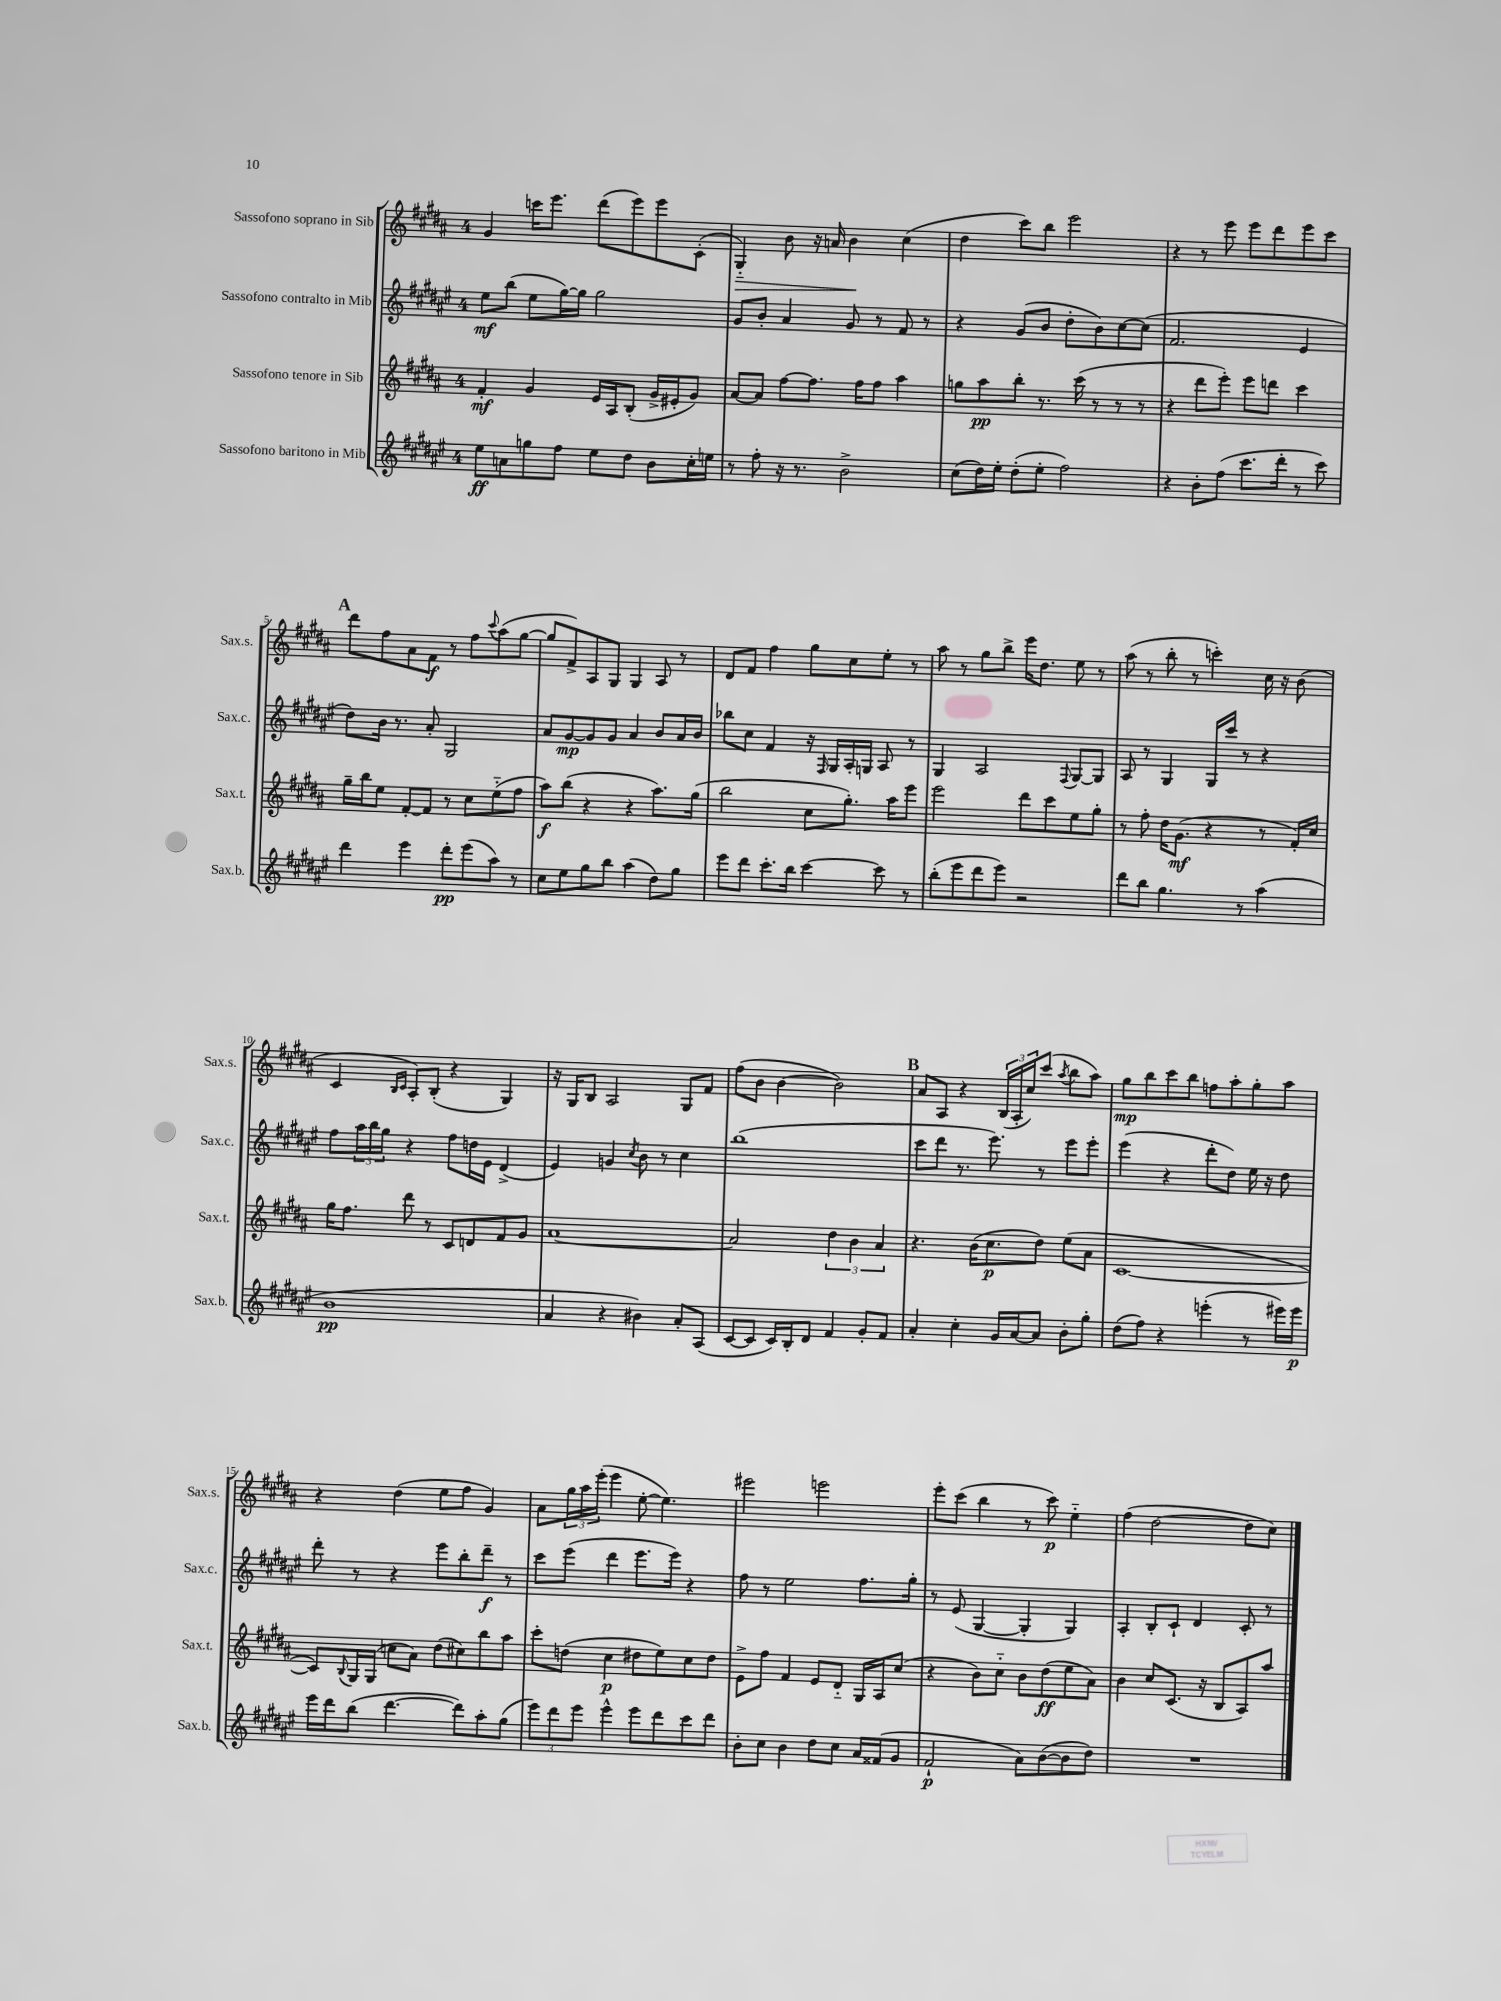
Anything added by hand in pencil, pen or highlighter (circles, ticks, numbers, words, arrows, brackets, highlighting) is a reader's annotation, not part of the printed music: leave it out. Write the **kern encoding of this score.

**kern	**dynam	**kern	**dynam	**kern	**dynam	**kern	**dynam
*part4	*part4	*part3	*part3	*part2	*part2	*part1	*part1
*staff4	*staff4	*staff3	*staff3	*staff2	*staff2	*staff1	*staff1
*I"Sassofono baritono in Mib	*	*I"Sassofono tenore in Sib	*	*I"Sassofono contralto in Mib	*	*I"Sassofono soprano in Sib	*
*I'Sax.b.	*	*I'Sax.t.	*	*I'Sax.c.	*	*I'Sax.s.	*
*clefG2	*	*clefG2	*	*clefG2	*	*clefG2	*
*k[f#c#g#d#a#e#]	*	*k[f#c#g#d#a#]	*	*k[f#c#g#d#a#e#]	*	*k[f#c#g#d#a#]	*
*M4/4	*	*M4/4	*	*M4/4	*	*M4/4	*
=1	=1	=1	=1	=1	=1	=1	=1
8ee#\L	ff	4f#'/	mf	8ee#\L	mf	4g#/	.
8an\	.	.	.	(8bb\J	.	.	.
8ggn\	.	4g#/	.	8ee#\L	.	16cccn\KL	.
.	.	.	.	.	.	8.eee\J	.
8ff#\J	.	.	.	[16gg#\L)	.	.	.
.	.	.	.	16gg#\JJ]	.	.	.
8ee#\L	.	16e/LL	.	2gg#\	.	(8ddd#\L	.
.	.	16A#/J	.	.	.	.	.
8dd#\J	.	(8B'/J	.	.	.	8eee\)	.
8b\L	.	16g#^/LL	.	.	.	8eee\	.
.	.	16e#X'/J	.	.	.	.	.
16cc#'\L	.	8g#/J)	.	.	.	(8c#'\J	.
16een\JJ	.	.	.	.	.	.	.
=2	=2	=2	=2	=2	=2	=2	=2
!	!	!	!	!	!	!	!LO:HP:b
8r	.	[8a#/L	.	8g#/L	.	4G#/)	>
8ff#'\	.	8a#/J]	.	8b'/J	.	.	.
16r	.	[8ff#\L	.	4a#/	.	8b\	.
8.r	.	.	.	.	.	.	.
.	.	8.ff#\J]	.	.	.	16r	.
.	.	.	.	.	.	16an/	.
2b^\	.	.	.	8g#/	.	4b\	.
.	.	16ff#\KL	.	.	.	.	.
.	.	8ff#\J	.	8r	.	.	.
.	.	4aa#\	.	8f#/	.	(4cc#\	]
.	.	.	.	8r	.	.	.
=3	=3	=3	=3	=3	=3	=3	=3
(8cc#\L	.	8ggn\L	.	4r	.	4dd#\	.
16dd#\L)	.	8aa#\	pp	.	.	.	.
16ee#'\JJ	.	.	.	.	.	.	.
(8dd#'\L	.	8bb'\J	.	(8g#/L	.	8ccc#\L)	.
8ee#'\J	.	8.r	.	8b/J	.	8bb\J	.
2ff#\)	.	.	.	8dd#'\L	.	2eee\	.
.	.	(16ccc#\	.	.	.	.	.
.	.	8r	.	8b\)	.	.	.
.	.	8r	.	[8cc#\	.	.	.
.	.	8r	.	(8cc#\J]	.	.	.
=4	=4	=4	=4	=4	=4	=4	=4
4r	.	4r	.	2.f#/	.	4r	.
8b'\L	.	8ddd#\L	.	.	.	8r	.
(8ff#\J	.	8eee'\J)	.	.	.	8eee\	.
8.ccc#\L	.	8eee\L	.	.	.	8eee\L	.
.	.	8dddn\J	.	.	.	8ddd#\	.
16ddd#'\Jk	.	.	.	.	.	.	.
8r	.	4ccc#\	.	4e#/	.	8eee\	.
8ccc#\)	.	.	.	.	.	8ccc#\J	.
!!LO:LB:g=z
!!LO:REH:place=s1:t=A
=5	=5	=5	=5	=5	=5	=5	=5
4ddd#\	.	16gg#~\LL	.	8dd#\L)	.	8ddd#\L	.
.	.	16bb\J	.	.	.	.	.
.	.	8ee\J	.	16b\Jk	.	8ff#\	.
.	.	.	.	8.r	.	.	.
4eee#\	.	[8f#'/L	.	.	.	8a#\	.
.	.	8f#/J]	.	8a#'/	.	8f#\J	f
8ddd#'\L	pp	8r	.	2G#/	.	8r	.
(8eee#\	.	8cc#\L	.	.	.	8ff#\L	.
.	.	.	.	.	.	8qqccc#/	.
8aa#\J)	.	(8ee\	.	.	.	(8aa#\	.
8r	.	8ff#\J	.	.	.	[8gg#\J	.
=6	=6	=6	=6	=6	=6	=6	=6
8cc#\L	.	8aa#\L)	f	8a#/L	.	8gg#/L]	.
8ee#\	.	(8bb\J	.	[8g#/	mp	8f#^/)	.
8gg#\	.	4r	.	8g#/]	.	8A#/	.
8bb\J	.	.	.	8g#/J	.	8G#/J	.
(4aa#\	.	4r	.	4a#/	.	4G#/	.
8dd#\L)	.	8.aa#\L)	.	8b/L	.	8A#/	.
8gg#\J	.	.	.	16a#/L	.	8r	.
.	.	(16gg#\Jk	.	16b/JJ	.	.	.
=7	=7	=7	=7	=7	=7	=7	=7
8eee#\L	.	2bb\	.	8bb-X\L	.	8d#/L	.
8ddd#\J	.	.	.	8cc#\J	.	8f#/J	.
8.ccc#'\L	.	.	.	4f#/	.	4ff#\	.
16bb\Jk	.	.	.	.	.	.	.
[4ccc#\	.	8cc#\L	.	16r	.	8gg#\L	.
.	.	.	.	16qqF#/	.	.	.
.	.	.	.	16G#/LL	.	.	.
.	.	8.gg#'\J)	.	16A#'/	.	8cc#\	.
.	.	.	.	16Gn/JJ	.	.	.
8ccc#\]	.	.	.	8A#/	.	8ee'\J	.
.	.	16aa#\KL	.	.	.	.	.
8r	.	8eee\J	.	8r	.	8r	.
=8	=8	=8	=8	=8	=8	=8	=8
(8bb'\L	.	2eee\	.	4G#/	.	8aa#\	.
8eee#\	.	.	.	.	.	8r	.
8ddd#\	.	.	.	2A#/	.	8gg#\L	.
8eee#\J)	.	.	.	.	.	8bb^\J	.
2r	.	8ddd#\L	.	.	.	16eee\KL	.
.	.	.	.	.	.	8.dd#\J	.
.	.	8ccc#\	.	.	.	.	.
.	.	.	.	8qqF#/	.	.	.
.	.	8ee\	.	[8G#/L	.	8ee\	.
.	.	8gg#'\J	.	8G#/J]	.	8r	.
=9	=9	=9	=9	=9	=9	=9	=9
8ddd#\L	.	8r	.	8A#/	.	(8aa#\	.
8bb\J	.	8ff#'\	.	8r	.	8r	.
4.gg#\	.	16dd#\KL	.	4G#/	.	8bb'\	.
.	.	(8.g#\J	mf	.	.	.	.
.	.	.	.	.	.	8r	.
.	.	4r	.	16G#/LL	.	4cccn'\)	.
.	.	.	.	16ccc#/JJ	.	.	.
8r	.	.	.	8r	.	.	.
(4aa#\	.	8r	.	4r	.	16cc#\	.
.	.	.	.	.	.	16r	.
.	.	16f#'/LL)	.	.	.	(8b\	.
.	.	16cc#/JJ	.	.	.	.	.
!!LO:LB:g=z
=10	=10	=10	=10	=10	=10	=10	=10
1b	pp	16gg#\KL	.	8ff#\L	.	4c#/	.
.	.	8.ff#\J	.	.	.	.	.
.	.	.	.	24aa#\L	.	.	.
.	.	.	.	24bb\	.	.	.
.	.	.	.	24gg#\JJ	.	.	.
.	.	.	.	.	.	16qqB/LL	.
.	.	.	.	.	.	16qqc#/JJ	.
.	.	8ddd#\	.	4r	.	8A#'/L)	.
.	.	8r	.	.	.	(8B'/J	.
.	.	8c#/L	.	8ff#\L	.	4r	.
.	.	8dn/	.	16ddn\L	.	.	.
.	.	.	.	16e#\JJ	.	.	.
.	.	8f#/	.	(4d#^/	.	4G#/)	.
.	.	8g#/J	.	.	.	.	.
=11	=11	=11	=11	=11	=11	=11	=11
4a#/	.	[1a#	.	4e#/)	.	16r	.
.	.	.	.	.	.	16G#/KL	.
.	.	.	.	.	.	8B/J	.
4r	.	.	.	4gn/	.	2A#/	.
.	.	.	.	8qcc#/	.	.	.
4b#X\)	.	.	.	8b\	.	.	.
.	.	.	.	8r	.	.	.
8a#'/L	.	.	.	4cc#\	.	8G#/L	.
(8A#/J	.	.	.	.	.	8f#/J	.
=12	=12	=12	=12	=12	=12	=12	=12
[8c#/L	.	2a#/]	.	(1bb	.	(8ff#\L	.
8c#/J]	.	.	.	.	.	8b\J	.
16c#/LL)	.	.	.	.	.	[4b\	.
16B'/J	.	.	.	.	.	.	.
8d#/J	.	.	.	.	.	.	.
4f#/	.	6dd#\	.	.	.	2b\])	.
.	.	6b\	.	.	.	.	.
8g#'/L	.	.	.	.	.	.	.
.	.	6a#/	.	.	.	.	.
8f#/J	.	.	.	.	.	.	.
!!LO:REH:place=s1:t=B
=13	=13	=13	=13	=13	=13	=13	=13
4a#'/	.	4.r	.	8ccc#\L	.	8a#/L	.
.	.	.	.	8ddd#\J	.	8A#/J	.
4cc#'\	.	.	.	8.r	.	4r	.
.	.	(16b\KL	.	.	.	.	.
.	.	8.cc#\	p	8.eee#\)	.	.	.
16g#/LL	.	.	.	.	.	(24B/LL	.
.	.	.	.	.	.	24A#'/	.
[16a#/J	.	.	.	.	.	.	.
.	.	.	.	.	.	24cc#/J)	.
8a#/J]	.	8dd#\J)	.	8r	.	(8ccc#/J	.
.	.	.	.	.	.	8qaa#/	.
8b'\L	.	(8ee\L	.	8eee#\L	.	8bb\L	.
8gg#'\J	.	8a#\J	.	8eee#'\J	.	8aa#\J)	.
=14	=14	=14	=14	=14	=14	=14	=14
(8dd#\L	.	[1c#	.	(4eee#\	.	8gg#\L	mp
8ff#\J)	.	.	.	.	.	8bb\	.
4r	.	.	.	4r	.	8ccc#\	.
.	.	.	.	.	.	8bb\J	.
(4eeen'\	.	.	.	8ddd#'\L	.	8ffn\L	.
.	.	.	.	8dd#\J)	.	8aa#'\	.
8r	.	.	.	16ee#\	.	8gg#'\	.
.	.	.	.	16r	.	.	.
16eee#X\LL)	.	.	.	8dd#\	.	8aa#\J	.
16eee#\JJ	p	.	.	.	.	.	.
!!LO:LB:g=z
=15	=15	=15	=15	=15	=15	=15	=15
16eee#\LL	.	8c#/L])	.	8ddd#'\	.	4r	.
16ddd#\J	.	.	.	.	.	.	.
.	.	8qqB/	.	.	.	.	.
(8bb\J	.	16G#/L	.	8r	.	.	.
.	.	(16G#/JJ	.	.	.	.	.
[4.ddd#\	.	8ccn\L	.	4r	.	(4dd#\	.
.	.	8a#\J)	.	.	.	.	.
.	.	(8dd#\L	.	8eee#\L	.	8ee\L	.
8ddd#\L])	.	8cc#X\)	.	8bb'\	.	8ff#\J	.
8aa#'\	.	8bb\	.	8ddd#~\J	f	4g#/)	.
(8gg#\J	.	8aa#\J	.	8r	.	.	.
=16	=16	=16	=16	=16	=16	=16	=16
12eee#\L)	.	8ccc#'\L	.	8ccc#\L	.	8a#\L	.
12ddd#\	.	.	.	.	.	.	.
.	.	(8ddn\J	.	(8eee#\J	.	24gg#\L	.
12eee#\J	.	.	.	.	.	24aa#\	.
.	.	.	.	.	.	(24eee'\JJ	.
4eee#^^\	.	4cc#\	p	4ddd#\	.	4eee\	.
8eee#\L	.	8dd#X\L	.	8.eee#\L	.	[8ee'\	.
8ddd#\	.	8ee\)	.	.	.	4.ee\])	.
.	.	.	.	16eee#\Jk)	.	.	.
8ccc#\	.	8cc#\	.	4r	.	.	.
8ddd#\J	.	8dd#\J	.	.	.	.	.
=17	=17	=17	=17	=17	=17	=17	=17
8b'\L	.	8e^\L	.	8ff#\	.	2eee#X\	.
8cc#\J	.	8ff#\J	.	8r	.	.	.
4b\	.	4f#/	.	2ee#\	.	.	.
8dd#\L	.	8e/L	.	.	.	2eeen\	.
8cc#\J	.	8d#/J	.	.	.	.	.
16a#/LL	.	16G#/LL	.	8.ff#\L	.	.	.
(16f##X/J	.	16A#/J	.	.	.	.	.
8g#/J	.	(8cc#/J	.	.	.	.	.
.	.	.	.	16gg#'\Jk	.	.	.
=18	=18	=18	=18	=18	=18	=18	=18
2f#`/	p	4r	.	8r	.	8eee'\L	.
.	.	.	.	(8e#/	.	(8ccc#\J	.
.	.	8b\L)	.	[4G#/	.	4bb\	.
.	.	8cc#\J	.	.	.	.	.
8a#\L)	.	8b\L	.	4G#'/]	.	8r	.
([8b\	.	(8dd#\	ff	.	.	8ccc#\)	p
8b\]	.	8ee\	.	4G#/)	.	4ee\	.
8dd#\J)	.	8a#\J)	.	.	.	.	.
=19	=19	=19	=19	=19	=19	=19	=19
1r	.	4b\	.	4A#'/	.	(4ff#\	.
.	.	8cc#/L	.	8B'/L	.	[2dd#\	.
.	.	(8.c#/J	.	8c#`/J	.	.	.
.	.	.	.	4d#/	.	.	.
.	.	16r	.	.	.	.	.
.	.	8B/L	.	.	.	.	.
.	.	8A#/)	.	8c#'/	.	8dd#\L]	.
.	.	8aa#/J	.	8r	.	8cc#\J)	.
==	==	==	==	==	==	==	==
*-	*-	*-	*-	*-	*-	*-	*-
